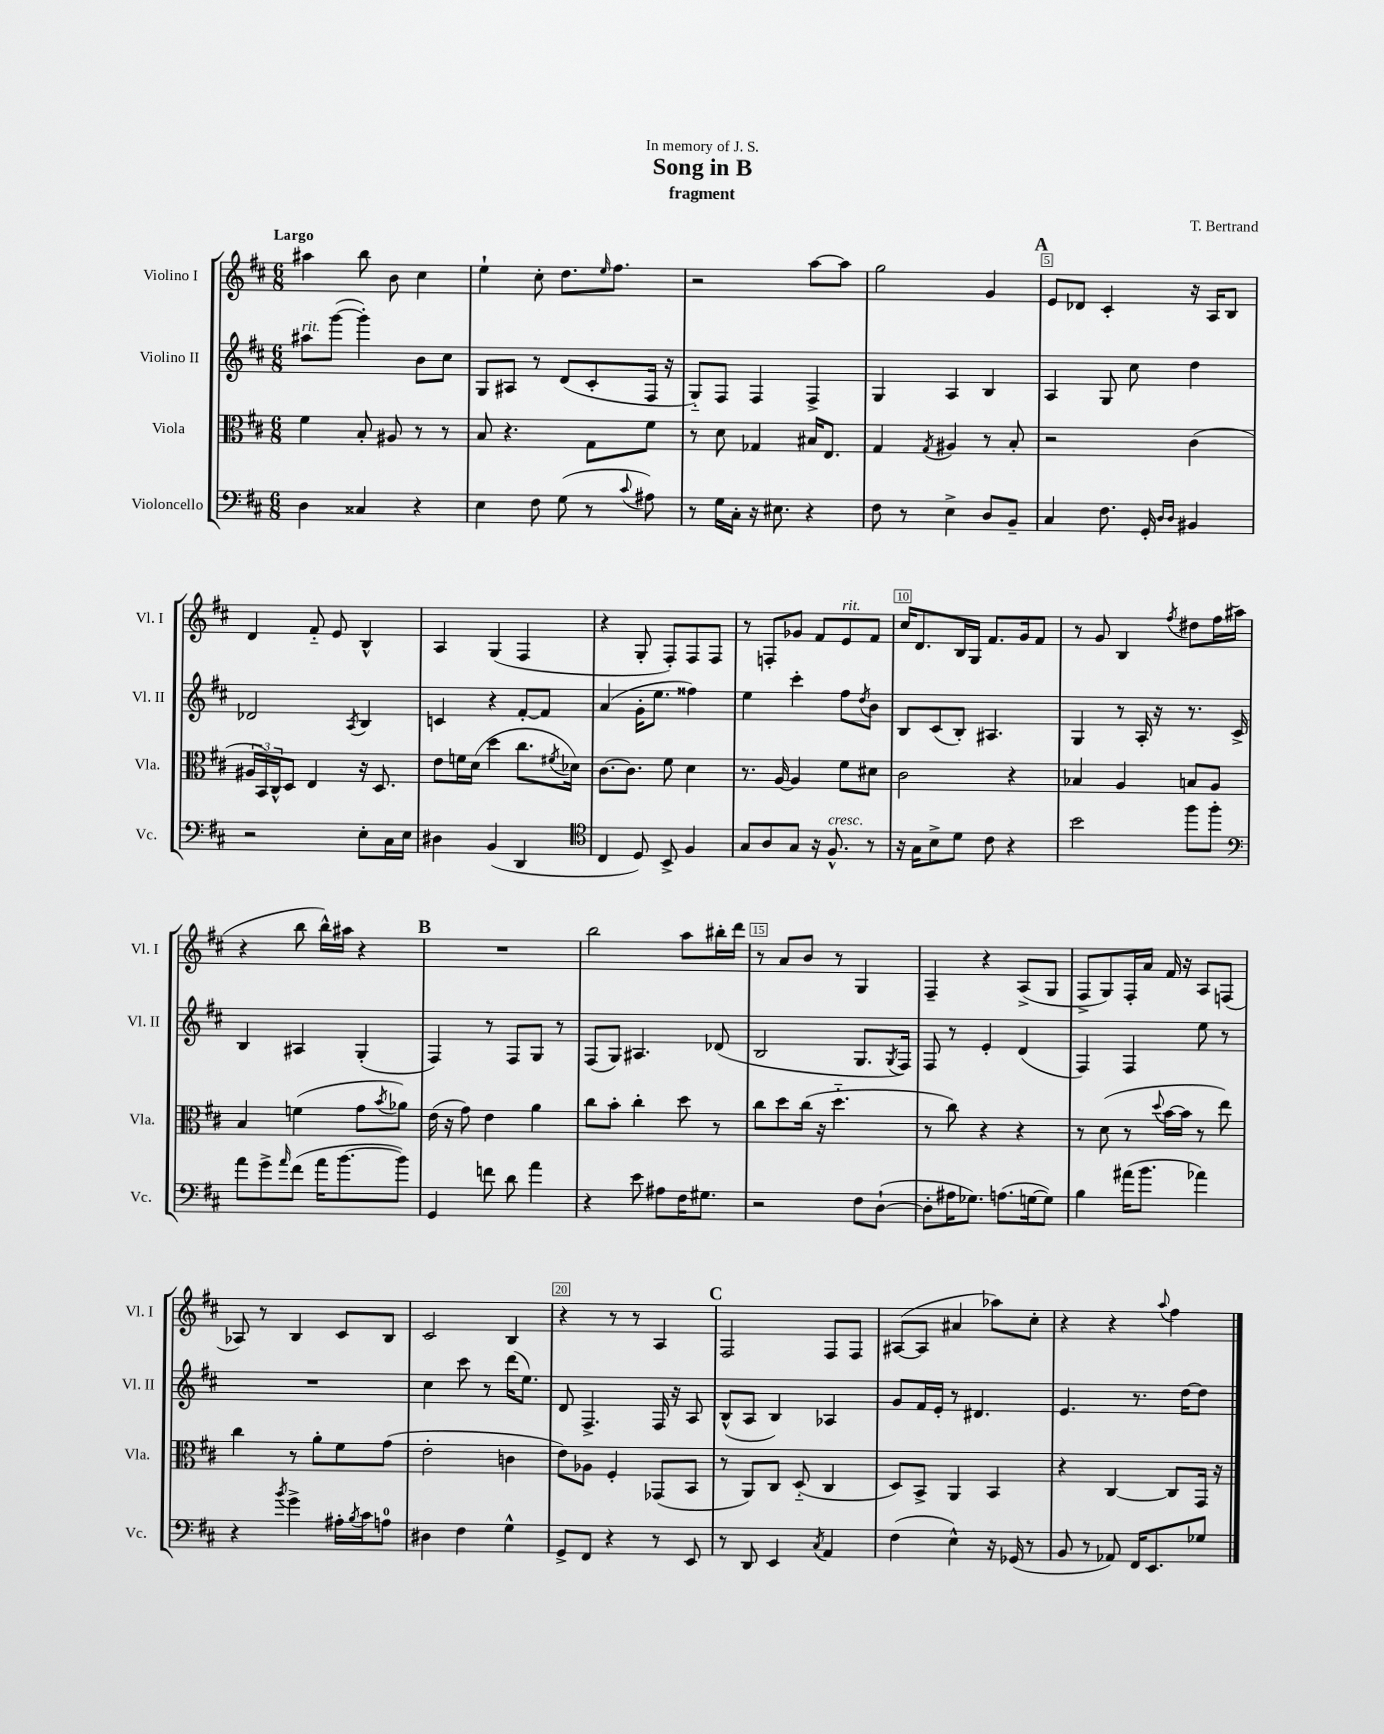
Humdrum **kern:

**kern	**kern	**kern	**kern
*staff4	*staff3	*staff2	*staff1
*clefF4	*clefC3	*clefG2	*clefG2
*k[f#c#]	*k[f#c#]	*k[f#c#]	*k[f#c#]
*M6/8	*M6/8	*M6/8	*M6/8
4D	4f#	8aa#	4aa#
.	.	([8ggg	.
4C##	8B'	4ggg'])	8bb
.	8A#	.	8b
4r	8r	8b	4cc#
.	8r	8cc#	.
=	=	=	=
4E	8B	8G	4ee`
.	4.r	8A#	.
8F#	.	8r	8cc#'
(8G	.	(8d	8.dd
8r	8G	8c#'	.
.	.	.	16qqee
.	.	.	8.ff#
8qqc#	.	.	.
8A#)	8f#	16F#	.
.	.	16r	.
=	=	=	=
8r	8r	8G'~)	2r
16G	8d	8F#	.
16C#'	.	.	.
16r	4G-	4F#	.
8.E#	.	.	.
4r	16B#	4F#^	[8aa
.	8.E	.	.
.	.	.	8aa]
=	=	=	=
8F#	4G	4G	2gg
8r	.	.	.
.	8qG	.	.
4E^	4A#	4A	.
8D	8r	4B	4g
8BB~	8B'	.	.
=	=	=	=
4C#	2r	4A	8e
.	.	.	8d-
8.F#	.	8G	4c#'
.	.	8cc#	.
16GG'	.	.	.
16qqD	.	.	.
16qqD	.	.	.
4BB#	(4c#	4dd	16r
.	.	.	16A
.	.	.	8B
=	=	=	=
2r	24A#	2d-	4d
.	24BB)	.	.
.	24C#^^	.	.
.	8D	.	.
.	4E	.	8f#'~
.	.	.	8e
.	.	8qA	.
8E'	16r	4B	4B^^
.	8.D	.	.
16C#	.	.	.
16E	.	.	.
=	=	=	=
4D#	8e	4c	4A
.	16f	.	.
.	(16d	.	.
(4BB	4dd	4r	(4G
4DD	8.cc#	[8f#'	4F#
.	.	8f#]	.
.	8qf#	.	.
.	16d-)	.	.
=	=	=	=
*clefC4	*	*	*
4C#	[8.c#	(4a	4r
.	8.c#]	.	.
8D)	.	16g'	8G'
.	.	8.ee	.
8BB^	8f#	.	8F#')
4F#	4d	4ff##)	8F#
.	.	.	8F#
=	=	=	=
8G	8.r	4ee	8r
8A	.	.	8F'
.	[16A	.	.
8G	4A]	4ccc#'	8g-
16r	.	.	8f#
8.F#^^	.	.	.
.	8f#	8ff#	8e
.	.	8qdd	.
8r	8d#	8b	8f#
=	=	=	=
16r	2c#	8B	16cc#
16G	.	.	8.d
8B^	.	(8c#	.
8d	.	8B')	16B
.	.	.	16G
8c#	.	4.A#	8.f#
4r	4r	.	.
.	.	.	16g
.	.	.	8f#
=	=	=	=
2b	4B-	4G	8r
.	.	.	8g
.	4A	8r	4B
.	.	16A'	.
.	.	16r	.
.	.	.	8qff#
8ff#	8B	8.r	8dd#
8ff#'	8A	.	16ff#
.	.	16c#^	(16aa#
=	=	=	=
*clefF4	*	*	*
8a	4B	4B	4r
8g^	.	.	.
16qqa	.	.	.
(8f#	(4f	4A#	8bb
16a	.	.	16bb^^)
[8.b	.	.	16aa#
.	8g	(4G'	4r
.	8qb	.	.
8b])	8a-)	.	.
=	=	=	=
4GG	(16e	4F#)	2.r
.	16r	.	.
.	8g)	.	.
8f	4e	8r	.
8d	.	8F#	.
4a	4a	8G	.
.	.	8r	.
=	=	=	=
4r	8cc#	(8F#	2bb
.	8b'	8G)	.
8e	4cc#'	4.A#	.
8A#	.	.	.
16F#	8dd	.	8aa
8.G#	.	.	.
.	8r	(8d-	16bb#'
.	.	.	16ddd
=	=	=	=
2r	8cc#	2B	8r
.	8dd	.	8a
.	(16cc#	.	8b
.	16r	.	.
.	4.dd'~	.	8r
8F#	.	8.G	4G
([8D`	.	.	.
.	.	8qG	.
.	.	16F#)	.
=	=	=	=
8D']	8r	8F#	4F#~
16A#	8cc#)	8r	.
8.G-)	.	.	.
.	4r	4e'	4r
(8.A	.	.	.
.	4r	(4d	(8A^
[16G	.	.	.
8G])	.	.	8G
=	=	=	=
4B	8r	4F#)	8F#^
.	(8d	.	8G)
(16a#	8r	4F#	16F#'
8.b	.	.	16a
.	8qqdd	.	.
.	[16b	.	16f#
.	16b]	.	16r
4a-)	8r	8ee	8A
.	8ee)	8r	(8F
=	=	=	=
4r	4cc#	2.r	8A-)
.	.	.	8r
8qb	.	.	.
4g^	8r	.	4B
.	8a'	.	.
16A#'	8f#	.	8c#
8qB	.	.	.
16c#	.	.	.
8A	(8g	.	8B
=	=	=	=
4D#	2e'	4cc#	2c#
4F#	.	8ccc#	.
.	.	8r	.
4G^^	4c	(16ddd	4B
.	.	8.ee)	.
=	=	=	=
8GG^	8e)	8d	4r
8FF#	8A-	4.F#^	.
4r	4F#'	.	8r
.	.	.	8r
8r	(8GG-	16F#	4A
.	.	16r	.
8EE	8BB	8A	.
=	=	=	=
8r	8r	(8B^^	2F#
8DD	8AA)	8A	.
4EE	8C#	4B)	.
.	(8D'~	.	.
8qC#	.	.	.
4AA	4C#	4A-	8F#
.	.	.	8F#
=	=	=	=
(4F#	8D)	8g	([8A#
.	8BB^	16f#	8A#]
.	.	16e'	.
4E^^)	4AA	8r	4a#
.	.	4.d#	.
16r	4BB	.	8aa-)
(16GG-	.	.	.
8r	.	.	8cc#'
=	=	=	=
8BB	4r	4.e	4r
8r	.	.	.
8AA-)	[4C#	.	4r
16FF#	.	8.r	.
8.EE	.	.	.
.	.	.	8qqaa
.	8C#]	.	4ff#
.	.	[16dd	.
8G-	16GG	8dd]	.
.	16r	.	.
==	==	==	==
*-	*-	*-	*-
